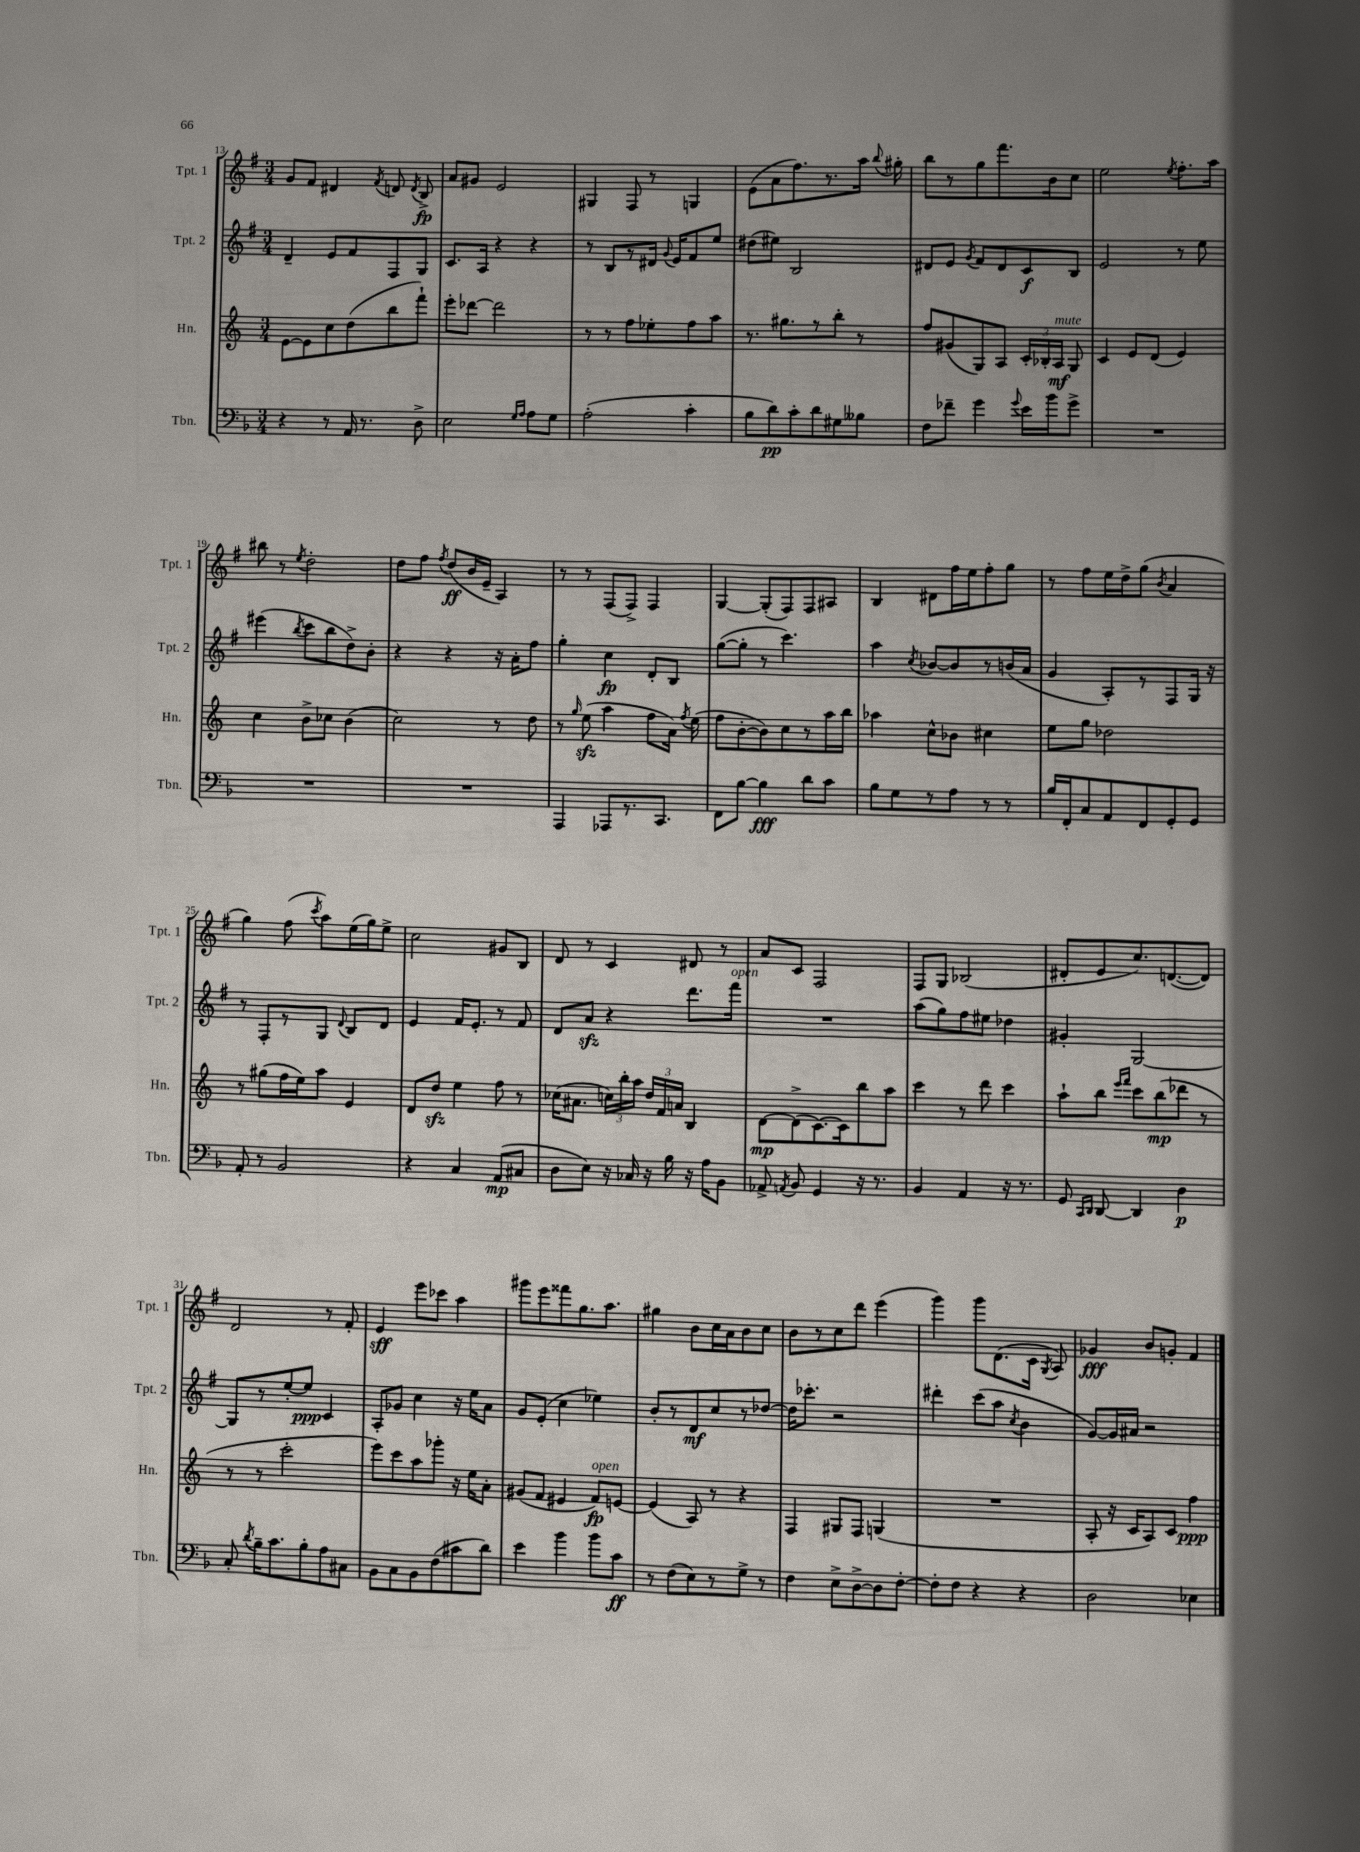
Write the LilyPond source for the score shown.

<<
\new StaffGroup <<
\new Staff = "s0" \with { instrumentName = "Tpt. 1" shortInstrumentName = "Tpt. 1" } {
    \clef treble \key g \major \numericTimeSignature \time 3/4
    \autoBeamOff g'8[ fis'8] dis'4 \acciaccatura { fis'8 } d'8 \acciaccatura { d'8 } b8->\fp |
    a'8[ gis'8] e'2 |
    gis4 fis8 r8 g4 |
    e'8[( a'8 fis''8.) r8. a''16] \appoggiatura { b''8 } gis''16-. |
    b''8[ r8 g''8 fis'''8. b'16 c''8] |
    e''2 \acciaccatura { e''8 } fis''8.[-. a''16] |
    bis''8 r8 \acciaccatura { e''8 } d''2-. |
    d''8[ fis''8] \acciaccatura { fis''8 } d''8[\ff( b'16 e'16]-- a4) |
    r8 r8 fis8[( fis8]->) fis4 |
    g4~ g8[-.( fis8) fis8 ais8] |
    b4 dis'8[ fis''16 e''16 fis''8-. g''8] |
    r8 fis''8[ e''16 d''16-> g''8]( \acciaccatura { b'8 } a'4 |
    g''4) fis''8( \acciaccatura { c'''8 } a''8[) e''16( g''16) e''8]-> |
    c''2 gis'8[ b8] |
    d'8 r8 c'4 dis'8 r8 |
    a'8[ c'8] fis2 |
    fis8[ g8] bes2( |
    dis'8[-. e'8 c''8.) d'8.~( d'8]) |
    d'2 r8 fis'8-. |
    e'4\sff e'''8[ ces'''8] a''4 |
    gis'''8[ e'''8 fisis'''8 g''8. a''8.] |
    gis''4 b'8[ c''16 a'16 b'8 c''8] |
    b'8[ r8 c''8 d'''8] e'''4( |
    g'''4) g'''8[ d'8.( c'16] \acciaccatura { g8 } a8) |
    ges'4\fff b'8[ g'8]-. fis'4 \bar "|." |
}
\new Staff = "s1" \with { instrumentName = "Tpt. 2" shortInstrumentName = "Tpt. 2" } {
    \clef treble \key g \major \numericTimeSignature \time 3/4
    \autoBeamOff d'4-- e'8[ fis'8 fis8 g8] |
    c'8.[ a16] r4 r4 |
    r8 b8[ r8 dis'16] \appoggiatura { g'8 } e'16[ fis'8 e''8] |
    dis''8[( eis''8]) b2 |
    dis'8[ e'8] \acciaccatura { g'8 } fis'8[ dis'8 c'8\f b8] |
    e'2 r8 e''8 |
    eis'''4( \acciaccatura { b''8 } c'''8[ b''8 d''8->) b'8]-. |
    r4 r4 r16 a'16[-. fis''8] |
    g''4-. c''4\fp d'8[-. b8] |
    g''8[~( g''8]-. r8 c'''4.) |
    a''4 \acciaccatura { c''8 } bes'8[~ bes'8 r8 b'16( a'16] |
    g'4 a8[-.) r8 fis8 g16] r16 |
    r8 fis8[-. r8 g8] \appoggiatura { d'8 } b8[ d'8] |
    e'4 fis'16[ e'8.]-. r8 fis'8 |
    d'8[ a'8]\sfz r4 d'''8.[ fis'''16]^\markup { \italic "open" } |
    R2. |
    a''8[( g''8) fis''8 eis''8] des''4 |
    gis'4-. g2~ |
    g8[ r8 e''8~-. e''8]\ppp c'4 |
    a8[-. ges'8] c''4 r16 e''16[ a'8] |
    g'8[ e'8]-.( c''4 ees''4) |
    b'8[-. r8 d'8\mf c''8 r8 des''8]~ |
    des''16[ ces'''8.]-. r2 |
    dis'''4-. c'''8[( a''8] \acciaccatura { c''8 } b'4 |
    g'8[~) g'16 ais'16] r2 \bar "|." |
}
\new Staff = "s2" \with { instrumentName = "Hn." shortInstrumentName = "Hn." } {
    \clef treble \key c \major \numericTimeSignature \time 3/4
    \autoBeamOff e'8[~ e'8 c''8 d''8( b''8 f'''8]-!) |
    e'''8[-. des'''8]~ des'''2 |
    r8 r8 f''8[ ees''8-. f''8 a''8] |
    r8. gis''8.[ r8 b''8]-. r8 |
    f''8[ gis'8( g8) a8] \tuplet 3/2 { c'16[-. bes16-. a16]\mf^\markup { \italic "mute" } } g8 |
    c'4 e'8[ d'8]( e'4) |
    c''4 b'8[-> ces''8] b'4( |
    c''2) r8 d''8 |
    r8 \grace { g''16 } e''8\sfz( a''4 f''8[ a'16]) \acciaccatura { f''8 } e''16( |
    f''8[ b'8~-. b'8) c''8 r8 a''16 b''16] |
    aes''4 c''8[-^ bes'8] cis''4 |
    e''8[ g''8] des''2 |
    r8 gis''8[( f''16 e''16) a''8] e'4 |
    d'8[ d''8]\sfz e''4 f''8 r8 |
    ces''16[( ais'8.] \tuplet 3/2 { c''16[) b''16-. a''16] } \tuplet 3/2 { d''16[ f'16 a'16] } b4 |
    d'8[~\mp d'8->( c'8.~) c'16 b''8 a''8] |
    c'''4 r8 d'''8 c'''4 |
    a''8[-! b''8] \grace { e'''16[ f'''16] } c'''8[ b''8\mp( des'''8] r8 |
    r8 r8 c'''2-. |
    e'''8[) c'''8 a''8 ges'''8]-. r16 e''16[ a'8]-. |
    gis'8[( f'8] eis'4 f'8[\fp^\markup { \italic "open" }) e'8]~ |
    e'4( a8) r8 r4 |
    f4 gis8[ f8] g4( |
    R2. |
    a8-. r16 c'16[ a8) c'8] f''4\ppp \bar "|." |
}
\new Staff = "s3" \with { instrumentName = "Tbn." shortInstrumentName = "Tbn." } {
    \clef bass \key f \major \numericTimeSignature \time 3/4
    \autoBeamOff r4 r8 a,16 r8. d8-> |
    e2 \grace { g16[ a16] } a8[ g8] |
    a2-.( c'4-. |
    bes8[ d'8\pp) c'8-. d'8 gis8 beses8] |
    f8[ fes'8]-- g'4 \appoggiatura { g'8 } e'16[ bes'16 g'8]-> |
    R2. |
    R2. |
    R2. |
    a,,4 aes,,8[ r8. c,8.] |
    f,8[ bes8]~ bes4\fff d'8[ c'8] |
    bes8[ g8 r8 a8] r8 r8 |
    bes16[ f,16-. c8 a,8 f,8 g,8-. g,8] |
    a,8-. r8 bes,2 |
    r4 c4 a,8[\mp( cis8] |
    d8[ e8]) r16 ces16 r16 bes16 r16 a16[ bes,8] |
    aes,8-> \acciaccatura { a,8 } bes,8 g,4 r16 r8. |
    bes,4 a,4 r16 r8. |
    g,8 \grace { c,16[ d,16] } d,8~ d,4 d4\p |
    c8-. \acciaccatura { d'8 } bes16[-- c'8. bes8-. a8 cis8] |
    bes,8[ c8 bes,8 f8( cis'8 d'8]) |
    e'4 bes'4 bes'8[ c'8]\ff |
    r8 f8[( e8) r8 g8]-> r8 |
    f4 e8[-> d8~-> d8 f8]~-. |
    f8[-. f8] r4 r4 |
    d2 ees4 \bar "|." |
}
>>
>>
\layout { \context { \Score currentBarNumber = #13 } }
